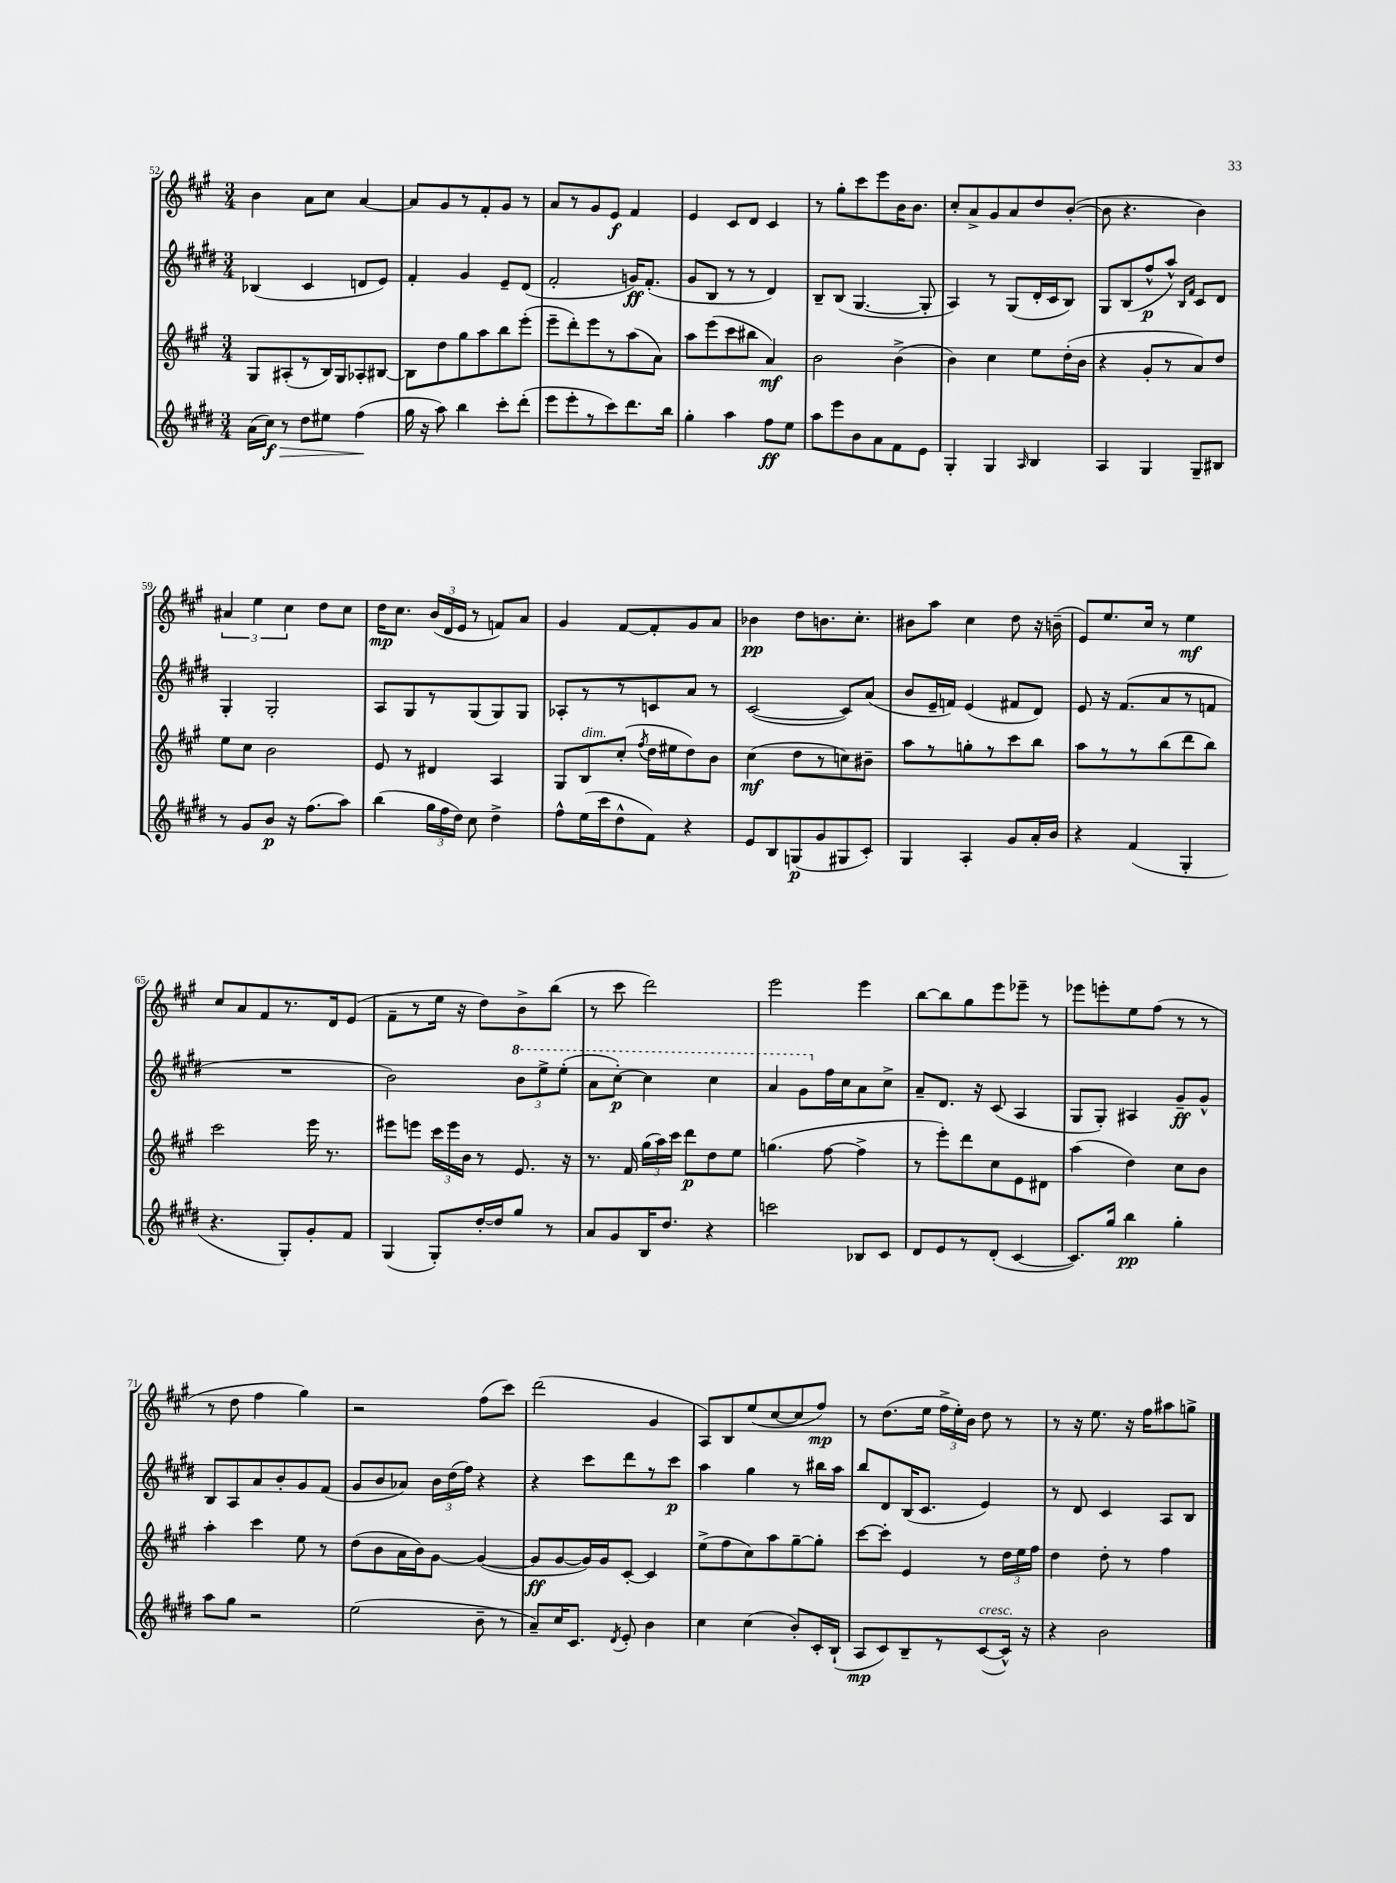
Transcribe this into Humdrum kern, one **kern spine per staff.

**kern	**kern	**kern	**kern
*staff4	*staff3	*staff2	*staff1
*clefG2	*clefG2	*clefG2	*clefG2
*k[f#c#g#d#]	*k[f#c#g#]	*k[f#c#g#d#]	*k[f#c#g#]
*M3/4	*M3/4	*M3/4	*M3/4
(16a	8G#	(4B-	4b
16cc#)	.	.	.
8r	(8A#'	.	.
8dd#	8r	4c#	8a
8ee#	16B)	.	8cc#
.	16G#	.	.
(4ff#	8A-'	8d	[4a
.	[8B#	8e)	.
=	=	=	=
16gg#	8B#]	4f#'	8a]
16r	.	.	.
8aa)	8dd	.	8g#
4bb	8gg#	4g#	8r
.	8aa	.	8f#'
8ccc#'	8bb	8e~	8g#
(8ddd#'	(8eee'	(8d#	8r
=	=	=	=
8eee	8eee~	2f#'	8a
8eee'	8ddd')	.	8r
8r	8eee	.	8g#
8ccc#)	8r	.	8e
8.ddd#	(8aa	16g)	4f#
.	.	(8.f#'	.
.	8a)	.	.
16bb	.	.	.
=	=	=	=
4gg#'	8aa	8g#	4e
.	(8eee	8B	.
4aa	8ccc#	8r	8c#
.	8bb#	8r	8d
8ff#	4a)	4d#)	4c#
8ee	.	.	.
=	=	=	=
8aa	2b	8B~	8r
8eee	.	(8B	8gg#'
8b	.	[4.G#	8ccc#
8a	.	.	8eee
8f#	(4b^	.	16b
.	.	.	8.b
8e	.	8G#']	.
=	=	=	=
4G#'	4b)	4A)	8cc#'
.	.	.	8a^
4G#	4cc#	8r	8g#
.	.	(8G#	8a
16qqA	.	.	.
4B	8ee	16d#'	8dd
.	.	16c#	.
.	(16dd'	8B)	([8b'
.	16b	.	.
=	=	=	=
4A	4r	8G#	8b]
.	.	(8B	4.r
4G#	8g#'	8ff#^^	.
.	8r	8aa^^)	.
.	.	16qqB	.
.	.	16qqf#	.
8G#~	8a)	8c#	4b)
8B#	8dd	8d#	.
=	=	=	=
8r	8ee	4G#'	6a#
8g#	8cc#	.	.
.	.	.	6ee
8b	2b	2G#'	.
.	.	.	6cc#
16r	.	.	.
(8.ff#	.	.	.
.	.	.	8dd
8aa)	.	.	8cc#
=	=	=	=
(4bb	8e	8A	16dd
.	.	.	8.cc#
.	8r	8G#	.
24gg#	4d#	8r	(24b
24ff#	.	.	24d
24dd#)	.	.	24e
8cc#	.	(8G#	8r
4dd#^	4A	8G#)	8f)
.	.	8G#	8a
=	=	=	=
8ff#^^	8G#	8A-'	4g#
(16ee	8B	8r	.
16ccc#	.	.	.
8dd#^^	(8cc#'	8r	[8f#
.	8qff#	.	.
8f#)	16dd	8c	8f#']
.	16ee#	.	.
4r	8dd)	8a	8g#
.	8b	8r	8a
=	=	=	=
8e	(4cc#	([2c#	4b-
8B	.	.	.
(8G	8dd	.	8dd
8g#	8r	.	8.b
8G#	8cc)	8c#])	.
.	.	.	8.cc#'
8c#')	8b#~	(8a	.
=	=	=	=
4G#	8aa	8b	8b#
.	8r	16e~	8aa
.	.	16f)	.
4A'	8gg'	(4e	4cc#
.	8r	.	.
8g#	8ccc#	8f#	8dd
16a'	8bb	8d#)	16r
16b	.	.	(16b~
=	=	=	=
4r	8aa	8e	8e)
.	8r	16r	8.ee
.	.	(8.f#	.
(4f#	8r	.	.
.	.	.	16cc#
.	(8bb	8a	8r
4G#'	8ddd	8r	4ee
.	8bb)	8f	.
=	=	=	=
4.r	2ccc#	2.r	8cc#
.	.	.	8a
.	.	.	8f#
8G#')	.	.	8.r
8g#'	16eee	.	.
.	8.r	.	16d
8f#	.	.	(8e
=	=	=	=
(4G#	8eee#	2b)	8f#~
.	8eee	.	8r
8G#')	24ccc#	.	16ee
.	24eee	.	.
.	.	.	16r
.	24b	.	.
[16dd#'	8r	.	8dd)
16dd#]	.	.	.
8gg#	8.e	12bb	8b^
.	.	12eee^	.
8r	.	.	(8bb
.	.	(12eee'	.
.	16r	.	.
=	=	=	=
8a	8.r	8aa	8r
8g#	.	[8ccc#')	8ccc#
.	16f#	.	.
16B	(24gg#	4ccc#]	2ddd)
.	24aa)	.	.
8.dd#	.	.	.
.	24ccc#	.	.
.	8ddd	.	.
4r	8dd	4ccc#	.
.	8ee	.	.
=	=	=	=
2ccc	(4.gg	4aa	2eee
.	.	8gg#	.
.	[8ff#	16ff#	.
.	.	16cc#	.
8B-	4ff#^]	8a	4eee
8c#	.	8cc#^	.
=	=	=	=
8d#	8r	8a~	[8bb
8e	8eee')	8.d#	8bb]
8r	8ddd	.	8gg#
.	.	16r	.
(8d#'	8cc#	(8c#	8eee
[4c#	8e	4A	8eee-~
.	8d#	.	8r
=	=	=	=
8.c#])	(4aa	8G#	8eee-
.	.	8G#')	8eee'
16gg#	.	.	.
4bb	4dd)	4A#	8ee
.	.	.	(8ff#
4gg#'	8cc#	8g#~	8r
.	8b	8g#^^	8r
=	=	=	=
8aa	4aa'	8B	8r
8gg#	.	8A	8dd
2r	4ccc#	8a	4ff#
.	.	8b'	.
.	8ee	8g#	4gg#)
.	8r	(8f#	.
=	=	=	=
(2ee	(8dd	8g#	2r
.	8b	8b	.
.	16a	8a-)	.
.	16b)	.	.
.	[8g#	24b	.
.	.	(24dd#	.
.	.	24ff#)	.
8b~	(4g#_	4r	(8ff#
8r	.	.	8ccc#)
=	=	=	=
8a~)	8g#]	4r	(2ddd
16cc#	[8g#	.	.
8.c#	.	.	.
.	16g#])	8ccc#	.
.	16g#	.	.
8qd#	.	.	.
8e'	[8c#'	8ddd#	.
4b	4c#]	8r	4g#
.	.	8ccc#	.
=	=	=	=
4cc#	(8ee^	4aa	8A)
.	8ff#	.	8B
(4cc#	8cc#)	4gg#	(8ee
.	8aa	.	[8cc#
8b')	[8gg#~	8r	8cc#]
16c#'	8gg#']	16bb#	8ff#)
(16B`	.	16aa	.
=	=	=	=
8A	[8ccc#	8bb	8r
8c#)	8ccc#']	8d#	(8.dd
8B~	4e	(16B	.
.	.	8.c#	16ee
8r	.	.	24ff#^
.	.	.	24ee')
.	.	.	24b
([8c#	8r	4e)	8dd
16c#^^])	24dd	.	8r
.	24ee	.	.
16r	.	.	.
.	24ff#	.	.
=	=	=	=
4r	4dd	8r	8r
.	.	8d#	16r
.	.	.	8.ee
2b	8dd'	4c#	.
.	8r	.	16r
.	.	.	16ff#
.	4ff#	8A	8aa#
.	.	8B	8gg^
==	==	==	==
*-	*-	*-	*-
